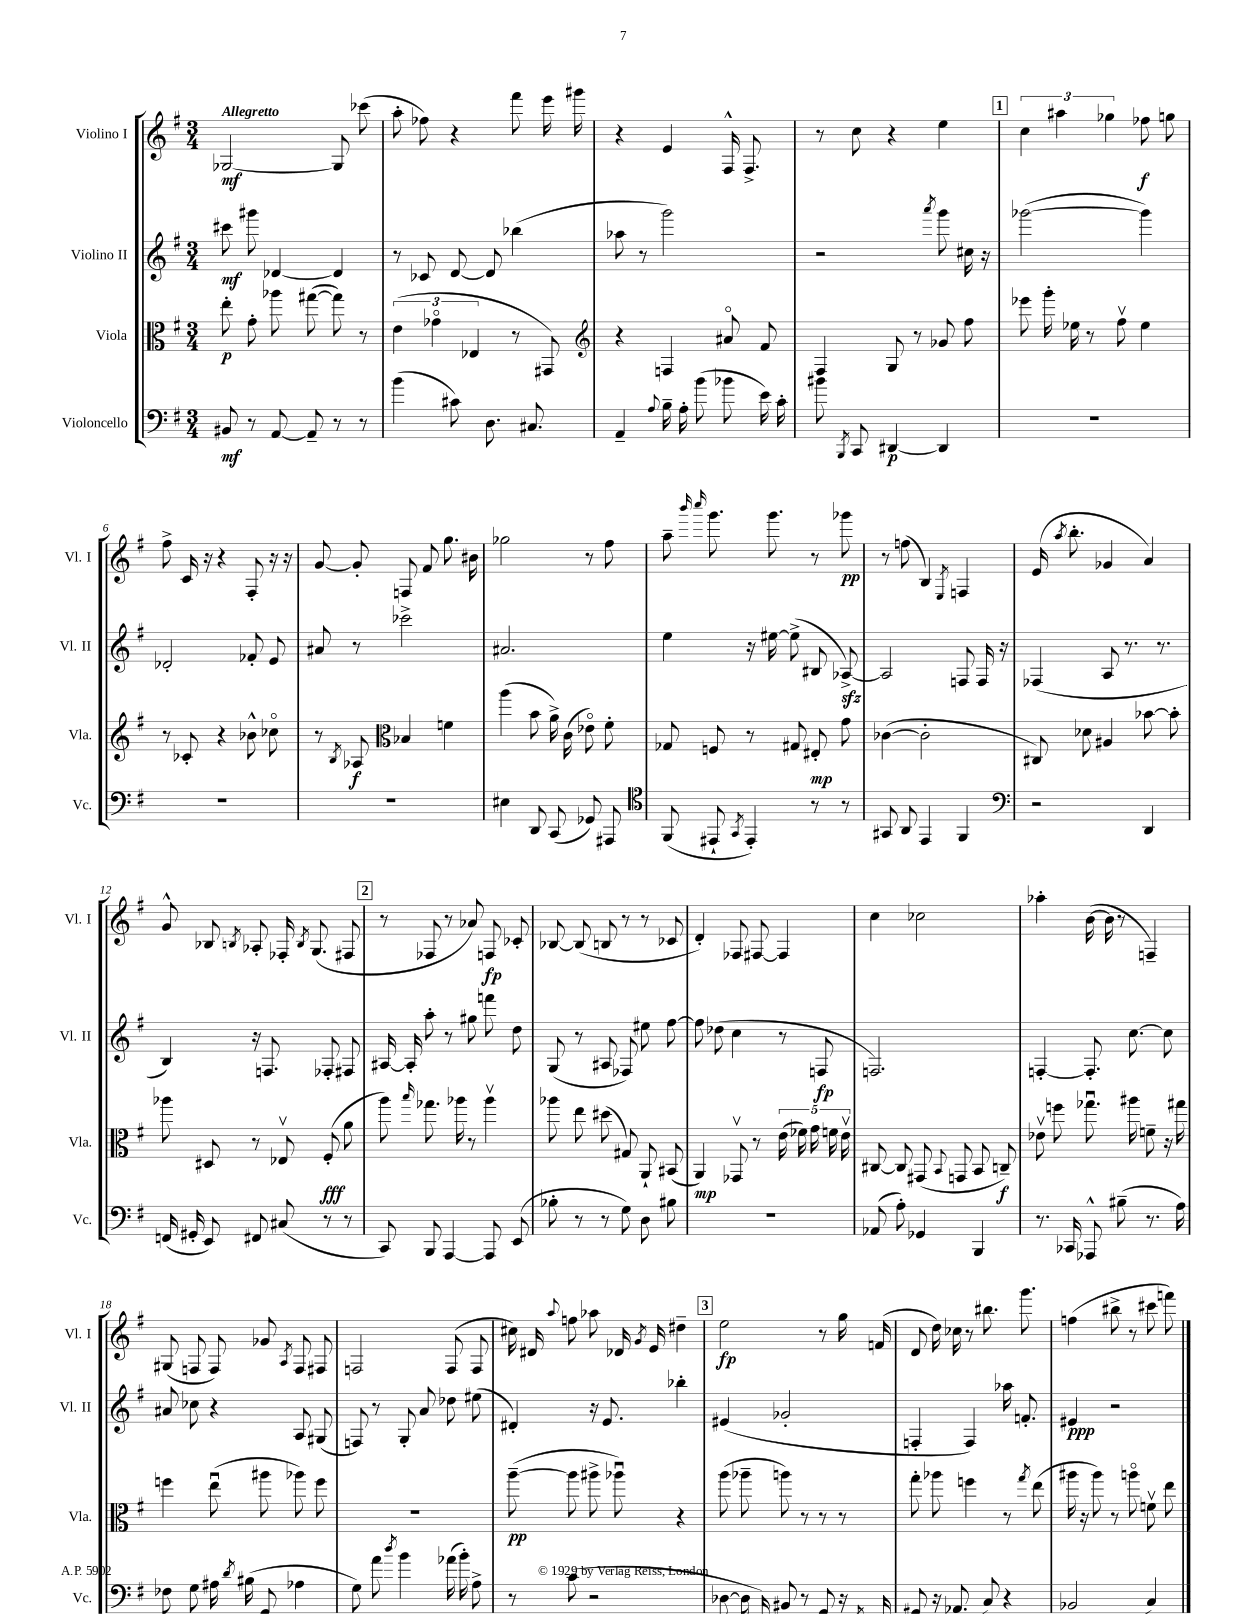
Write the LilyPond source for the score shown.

<<
\new StaffGroup <<
\new Staff = "s0" \with { instrumentName = "Violino I" shortInstrumentName = "Vl. I" } {
    \clef treble \key g \major \numericTimeSignature \time 3/4 \tempo "Allegretto"
    \autoBeamOff ges2~\mf ges8 ces'''8( |
    a''8-. fes''8) r4 fis'''8 e'''16 gis'''16 |
    r4 e'4 fis16-^ fis8.-> |
    r8 c''8 r4 e''4 |
    \mark \markup { \box "1" } \tuplet 3/2 { c''4 ais''4 ges''4 } fes''8\f g''8 |
    fis''8-> c'16 r16 r4 fis8-. r16 r16 |
    g'8~ g'8-. f8 fis'8 g''8. bis'16 |
    ges''2 r8 fis''8 |
    a''8-- \grace { b'''16 c''''16 } g'''8. g'''8. r8 ges'''8\pp |
    r8 f''8( b4) \acciaccatura { e8 } f4 |
    e'16( \acciaccatura { a''8 } b''8.-. ges'4 a'4) |
    g'8-^ bes8 \acciaccatura { b8 } aes8-. fes16-. \acciaccatura { b8 } g8.( fis8 |
    \mark \markup { \box "2" } r8 fes8 r8 aes'8) f8\fp ces'8-. |
    bes8~ bes8( b8 r8 r8 ces'8 |
    d'4-.) fes8 fis8~ fis4 |
    c''4 ces''2 |
    aes''4-. b'16~( b'16 r8 f4--) |
    gis8( f8 f8) ges'8 \acciaccatura { a8 } f8 fis8 |
    f2 f8( f8 |
    cis''16) dis'16 \appoggiatura { a''8 } f''8 aes''8 des'16 \acciaccatura { g'8 } e'16 dis''4-- |
    \mark \markup { \box "3" } e''2\fp r8 g''16 f'16( |
    d'8 d''16) ces''16 r8 bis''8. g'''8. |
    f''4( bis''8-> r8 cis'''8 f'''8) \bar "|." |
}
\new Staff = "s1" \with { instrumentName = "Violino II" shortInstrumentName = "Vl. II" } {
    \clef treble \key g \major \numericTimeSignature \time 3/4
    \autoBeamOff cis'''8\mf gis'''8 des'4~ des'4 |
    r8 ces'8 d'8~ d'8 bes''4( |
    aes''8 r8 g'''2) |
    r2 \acciaccatura { a'''8 } g'''8 cis''16 r16 |
    \mark \markup { \box "1" } ges'''2~( ges'''4) |
    des'2-. fes'8-. e'8 |
    ais'8 r8 ces'''2-> |
    ais'2. |
    e''4 r16 eis''16~ eis''8->( bis8 aes8~->\sfz) |
    aes2 f8 f16 r16 |
    fes4( a8 r8. r8. |
    b4) r16 f8. fes8-. fis8 |
    \mark \markup { \box "2" } ais16~ ais16-. a''8-. r8 gis''8 f'''8 d''8 |
    g8( r8 ais8 fes8) eis''8 fis''8~ |
    fis''8 des''8( c''4 r8 f8\fp |
    f2.) |
    f4~-. f8.-. c''8.~ c''8 |
    ais'8 ces''8 r4 a8 gis8( |
    f8) r8 g8-. a'8 des''8 eis''8( |
    dis'4-.) r16 e'8. bes''4-. |
    \mark \markup { \box "3" } eis'4( ges'2-. |
    f4-. f4) aes''16 f'8.-. |
    eis'4\ppp r2 \bar "|." |
}
\new Staff = "s2" \with { instrumentName = "Viola" shortInstrumentName = "Vla." } {
    \clef alto \key g \major \numericTimeSignature \time 3/4
    \autoBeamOff e''8-.\p g'8-. aes''8 gis''8~( gis''8) r8 |
    \tuplet 3/2 { e'4( ges'4\flageolet ees4 } r8 gis,8) |
    \clef treble r4 f4 ais'8\flageolet fis'8 |
    fis4 g8 r8 ges'8 fis''8 |
    \mark \markup { \box "1" } ees'''8 g'''16-. ees''16 r8 fis''8\upbow ees''4 |
    r8 ces'8-. r4 bes'8-^ ces''8\flageolet |
    r8 \acciaccatura { b8 } aes8\f \clef alto bes4 f'4 |
    a''4( b'8 a'16->) c'16( ees'8\flageolet) fis'8-. |
    ges8 f8 r8 gis8 eis8-.\mp g'8 |
    ces'4~( ces'2-. |
    cis8) des'8 ais4 bes'8~ bes'8-. |
    aes''8 dis8 r8 ees8\upbow fis8-.\fff( a'8 |
    \mark \markup { \box "2" } a''8) \grace { b''16 } ges''8. aes''16 r8 aes''4\upbow |
    aes''8 e''8 dis''8( gis8) a,8-! bis,8( |
    a,4\mp) ges,8\upbow r8 \tuplet 5/4 { e'16( fes'16) g'16 f'16 e'16\upbow } |
    cis8~ cis8 gis,8( \appoggiatura { b,8 } g,8 b,8 c8--\f) |
    ees'8\upbow f''8 ges''8.\downbow ais''16 f'8-- r16 gis''16 |
    f''4 e''8\downbow( ais''8 aes''8) f''8 |
    R2. |
    a''8~--\pp( a''8 ais''8-> aes''8\downbow) r4 |
    \mark \markup { \box "3" } a''8( aes''8-- a''8) r8 r8 r8 |
    g''8-. aes''8 f''4 r8 \acciaccatura { g''8 } e''8( |
    ais''16 r16 ais''8) r8 a''8\flageolet f'8\upbow e''8 \bar "|." |
}
\new Staff = "s3" \with { instrumentName = "Violoncello" shortInstrumentName = "Vc." } {
    \clef bass \key g \major \numericTimeSignature \time 3/4
    \autoBeamOff bis,8\mf r8 a,8~ a,8-- r8 r8 |
    b'4( cis'8) d8. cis8. |
    a,4-- \appoggiatura { a8 } b16-- a16-. b'8( bes'8 e'16) c'16-. |
    bis'8 \acciaccatura { b,,8 } c,8 dis,4~\p dis,4 |
    \mark \markup { \box "1" } R2. |
    R2. |
    R2. |
    eis4 d,8 c,8( ges,8) ais,,8 |
    \clef tenor fis,8( eis,8-! \acciaccatura { g,8 } eis,4-.) r8 r8 |
    gis,8 a,8 e,4 fis,4 |
    \clef bass r2 d,4 |
    f,16( gis,16-. e,8) fis,8 cis8( r8 r8 |
    \mark \markup { \box "2" } c,8) b,,8 a,,4~ a,,8 e,8( |
    bes8-. r8 r8 g8) d8 bis8 |
    R2. |
    aes,8( a8-.) ges,4 b,,4 |
    r8. ces,16 aes,,8-^ bis8--( r8. a16) |
    fes8 g8 ais16 \acciaccatura { d'8 } bis16( g,8 aes4 |
    g8) a'8 \acciaccatura { d''8 } b'4 aes'16( b'16-.) a8->\f |
    r8 c'8( r2 |
    \mark \markup { \box "3" } des8~ des16 a,,16) bis,8-. r8 g,8 r16 \acciaccatura { b,,8 } ais,,16( |
    gis,8 r16 aes,8. c8) r4 |
    bes,2-.( c4) \bar "|." |
}
>>
>>
